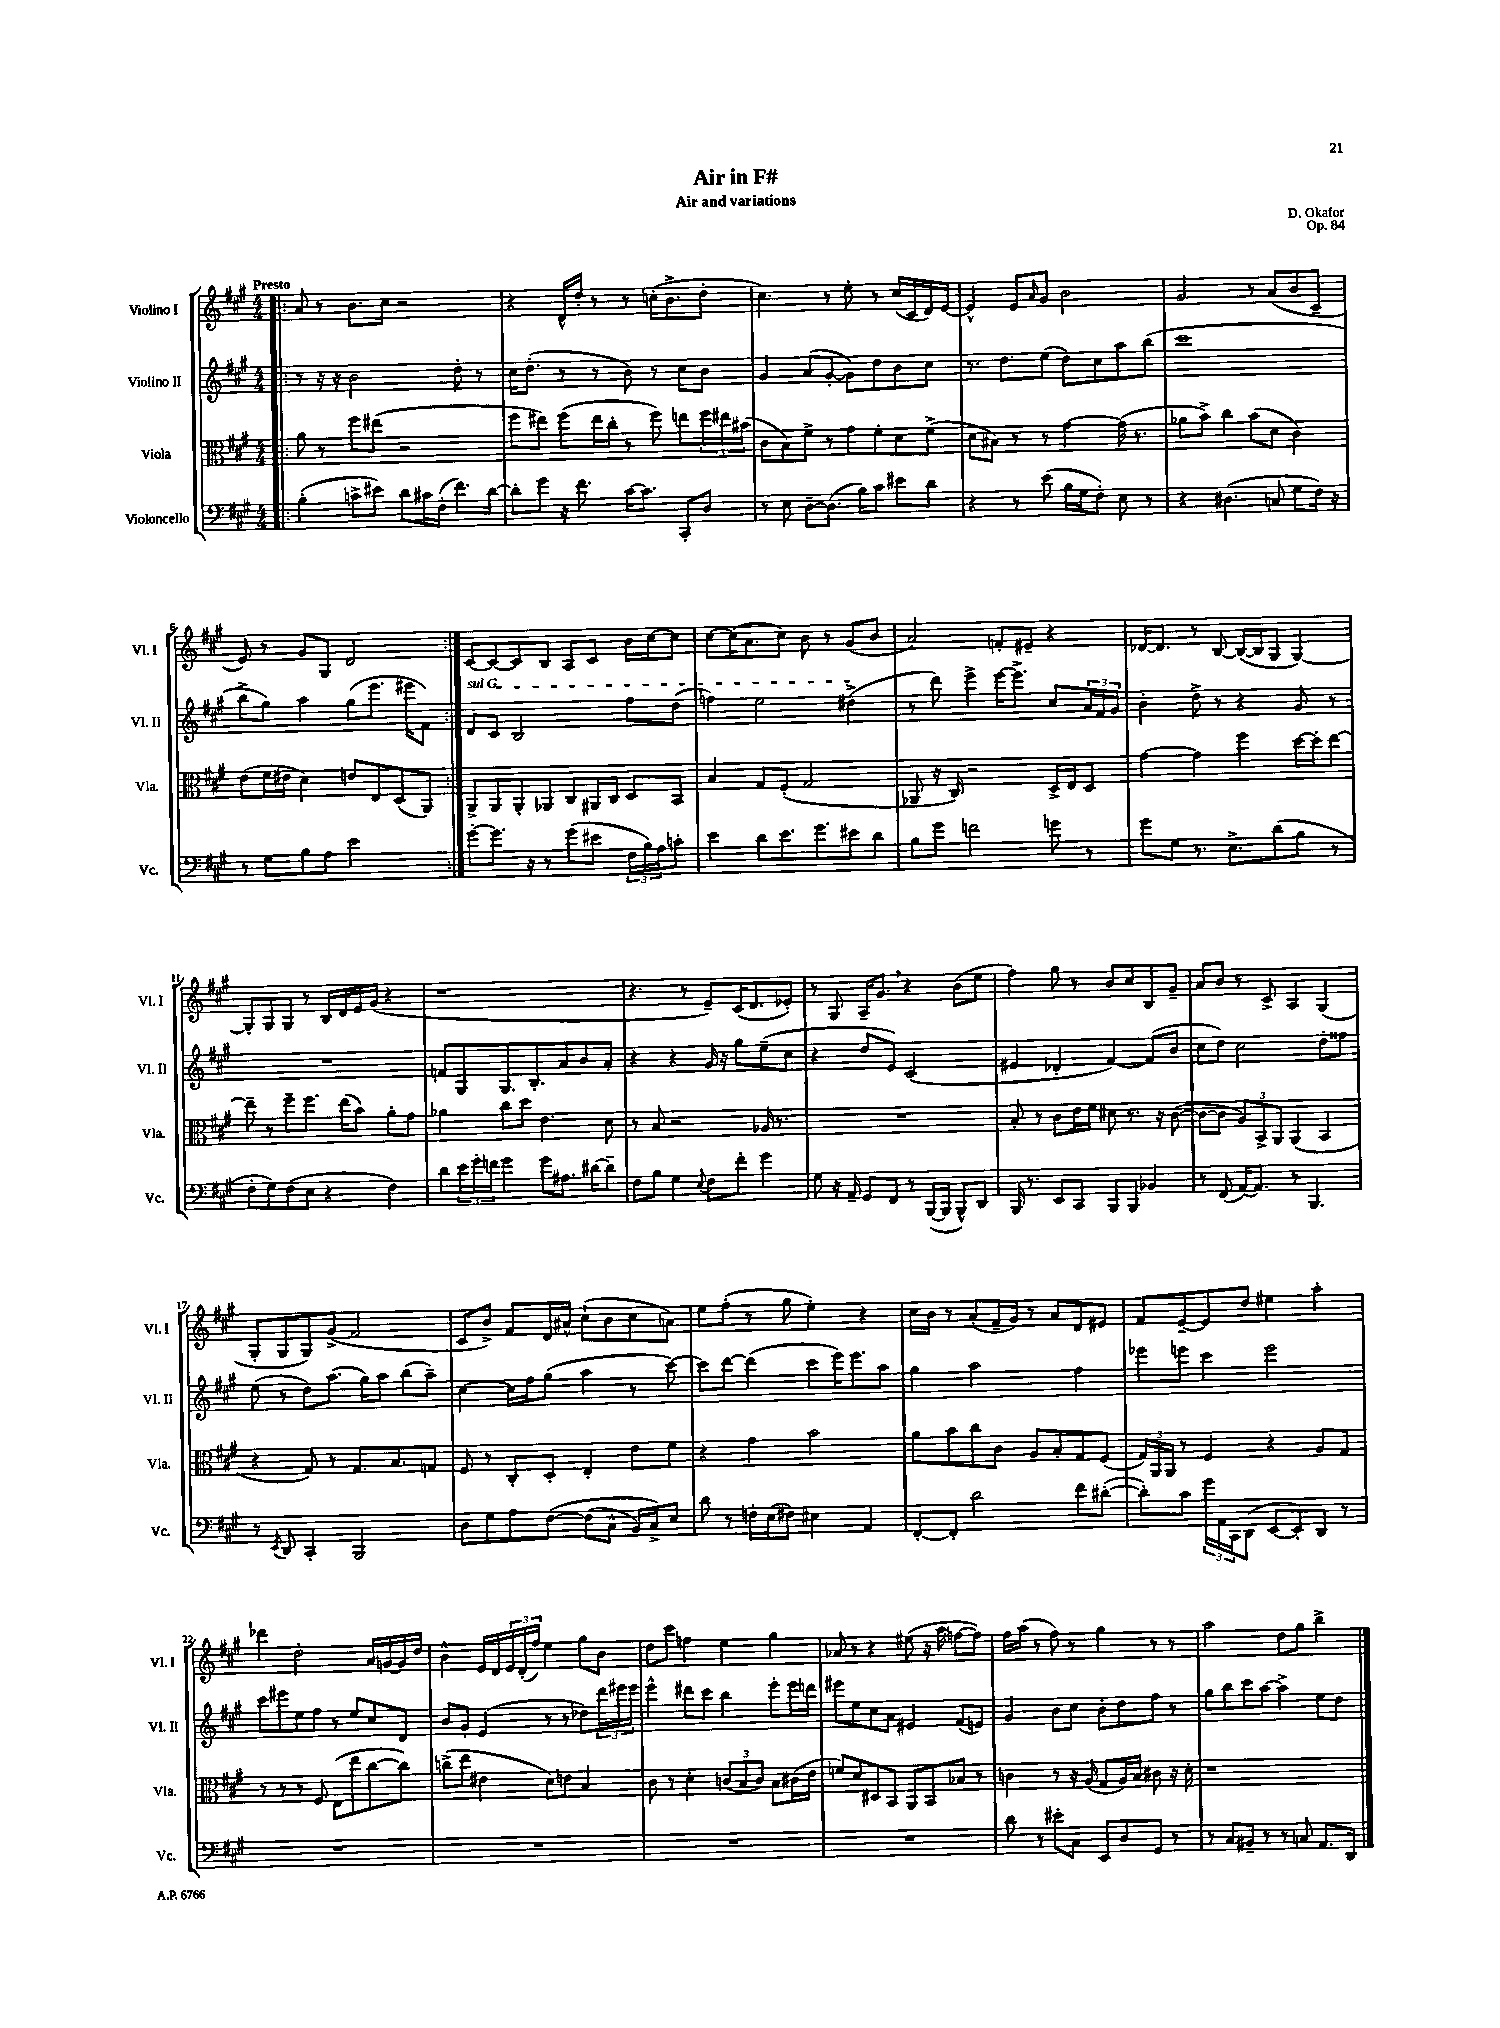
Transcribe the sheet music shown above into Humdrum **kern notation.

**kern	**kern	**kern	**kern
*part4	*part3	*part2	*part1
*staff4	*staff3	*staff2	*staff1
*I"Violoncello	*I"Viola	*I"Violino II	*I"Violino I
*I'Vc.	*I'Vla.	*I'Vl. II	*I'Vl. I
*clefF4	*clefC3	*clefG2	*clefG2
*k[f#c#g#]	*k[f#c#g#]	*k[f#c#g#]	*k[f#c#g#]
*M4/4	*M4/4	*M4/4	*M4/4
=1!|:	=1!|:	=1!|:	=1!|:
!	!	!	!LO:TX:a:B:t=Presto
(4B'\	8a\	8r	8a/
.	8r	16r	8r
.	.	16r	.
8cn^\L	8ff#\L	2b\	8.b\L
8e#X\J)	(8ee#X\J	.	.
.	.	.	16cc#\Jk
8d\L	2r	.	2r
16c#X\L	.	.	.
(16F#'\JJ	.	.	.
8.f#\L)	.	8dd'\	.
.	.	8r	.
[16d\Jk	.	.	.
=2	=2	=2	=2
8d'\L]	8ff#\L	16cc#\KL	4r
.	.	(8.dd'\J	.
8g#\J	8ee#X\J)	.	.
16r	(8ff#\L	8r	16d^^/LL
8.f#\	.	.	16dd'/JJ
.	16ee#\L	8r	8r
.	16cc#'\JJ	.	.
[16c#\KL	8r	8b\)	8r
8.c#\J]	.	.	.
.	8ff#\)	8r	(16ccn'\KL
.	.	.	8.b^\
8CC#'/L	8een\L	8cc#\L	.
8D/J	24ff#\L	8b\J	8dd'\J
.	24ee#X\	.	.
.	(24b#X\JJ	.	.
=3	=3	=3	=3
8r	8c#\L	4g#/	4.cc#\)
8E\	8B\)	.	.
[8D~\L	8f#^\J	(8a/L	.
(8.D\J]	8r	[8g#'/J	8r
.	8g#\L	8g#\L])	8ee'\
16B\KL)	.	.	.
8c#\J	8f#'\	8dd\	8r
8e#X\L	8d\	8b\	(16cc#/LL
.	.	.	16c#/
8d\J	(8f#^\J	8cc#\J	16d/)
.	.	.	[16e/JJ
=4	=4	=4	=4
4r	8d\L	8.r	4e^^/]
.	8B#X\J)	.	.
.	.	8.dd\L	.
8r	8r	.	8e/L
.	.	.	16qqa/
(8e\	8r	(8ee\J	8g#/J
16B\LL	[4g#\	8dd\L)	2b\
16G#\J	.	.	.
8F#'\J)	.	8cc#\	.
8E\	(16g#\]	8aa\	.
.	8.r	.	.
8r	.	(8bb\J	.
=5	=5	=5	=5
4r	8a-X\L	1ccc#	2g#/
.	8b^\J)	.	.
(4.D#X\	4cc#\	.	.
.	(8b\L	.	8r
8Cn/	8d\J	.	(8a/L
8G#\L	4c#\)	.	8b/
16F#\Jk)	.	.	8c#~/J
16r	.	.	.
!!LO:LB:g=z
=6	=6	=6	=6
8r	(8e\L	8bb^\L	8e/)
8G#\L	16f#\L	8gg#\J)	8r
.	16e#X\JJ	.	.
8B\	4d\)	4aa\	8g#/L
8A\J	.	.	8G#/J
2e\	8en/L	(8gg#\L	2d/
.	8E/	8.eee\J	.
.	(8D/	.	.
.	.	16eee#X\KL	.
.	8AA/J)	8f#\J)	.
=7:|!	=7:|!	=7:|!	=7:|!
!	!	!LO:TX:a:i:t=sul G	!
[8g#'\L	8AA^/L	8d/L	[8c#/L
8.g#\J]	8AA/	8c#/J	8c#/_
.	8AA'/	2B/	8c#/]
16r	.	.	.
8r	8AA-X/J	.	8B/J
(8g#\L	8C#/L	.	8A/L
8e#X\J	16AA#X/L	.	8c#/J
.	16C#/JJ	.	.
24F#\LL	8D/L	8ff#\L	16b\LL
24B\)	.	.	.
.	.	.	[16cc#\J
24A\J	.	.	.
8cn'\J	8BB/J	(8dd\J	8cc#\J]
=8	=8	=8	=8
4e\	4B/	4ffn\)	[8cc#\L
.	.	.	(16cc#\K]
.	.	.	8.a\
8d\L	8G#/L	2ee\	.
8.e\	(8F#'/J	.	8cc#\J)
.	2G#/	.	8b\
8.g#\	.	.	.
.	.	.	8r
8e#X\	.	(4dd#X^\	(8g#/L
8d\J	.	.	8b/J
=9	=9	=9	=9
8B\L	8AA-X/	8r	2a/)
8g#\J	16r	8ddd\)	.
.	16C#/)	.	.
2fn\	2r	4eee^\	.
.	.	[16eee\KL	8fn'/L
.	.	8.eee^\J]	.
.	.	.	8e#X~/J
8gn\	16D^/LL	8cc#/L	4r
.	16E/J	.	.
8r	8D/J	24a/L	.
.	.	24f#/	.
.	.	24g#/JJ	.
=10	=10	=10	=10
8g#\L	[4g#\	4b'\	[16d-X/KL
.	.	.	8.d-/J]
8G#\J	.	.	.
8.r	4g#\]	8dd^\	8r
.	.	8r	[8B/
8.E^\L	.	.	.
.	4ff#\	4r	(16B/LL_
.	.	.	16B/J]
(8d\	.	.	8G#/J
8B\J	[16dd\LL	8g#/	[4G#/)
.	16dd'\J]	.	.
8r	[8ee\J	8r	.
!!LO:LB:g=z
=11	=11	=11	=11
8F#'\L	8ee~\]	1r	8G#'/L]
8G#\)	8r	.	8G#/
(8F#\	8ff#~\L	.	8G#/J
8E\J	8.ff#\J	.	8r
4r	.	.	16B/LL
.	(16ee\KL	.	16d/
.	8b\J)	.	16e/
.	.	.	(16g#/JJ
4F#\)	8a'\L	.	4r
.	8g#\J	.	.
=12	=12	=12	=12
8d\L	4a-X\	8fn/L	1r
24e\L	.	8G#/	.
24g#'\	.	.	.
24fn\JJ	.	.	.
4g#\	8cc#\L	8.G#/	.
.	8dd\J	.	.
.	.	8.B'/	.
8g#\L	4.e\	.	.
8.A#X\J	.	8a/	.
.	.	8b/	.
[16d#X\KL	.	.	.
8d#~\J]	8d\	8a'/J	.
=13	=13	=13	=13
8F#\L	8r	4r	4.r
8B\J	8B/	.	.
4G#\	2r	4r	.
.	.	.	8r
8qqE/	.	.	.
8F#\L	.	16g#/	8e~/L)
.	.	16r	.
8f#'\J	.	8gg#\L	(16c#/K
.	.	.	8.d/
4g#\	16A-X/	(8ee~\	.
.	8.r	.	.
.	.	8cc#\J	8e-X'/J)
=14	=14	=14	=14
8G#\	1r	4r	8r
16r	.	.	8G#/
16AA~/	.	.	.
8GG#/L	.	8dd/L	16A~/KL
.	.	.	8.g#,/J
8FF#/J	.	8e/J)	.
8r	.	(2c#/	4r
([16BBB/LL	.	.	.
16BBB/JJ]	.	.	.
8BBB^^/L)	.	.	(8b\L
8DD/J	.	.	8ee\J
=15	=15	=15	=15
16BBB/	8B'/	4e#X/	4ff#\)
8.r	.	.	.
.	8r	.	.
8EE/L	8c#\L	4d-X'/	8gg#\
8CC#/J	16e\L	.	8r
.	16f#\JJ	.	.
8BBB/L	8d#X\	[4f#/)	8b/L
8BBB/J	8.r	.	8cc#/
4BB-X/	.	(8f#/L]	8B/
.	16r	.	.
.	([8c#\	8b/J	8g#~/J
=16	=16	=16	=16
8r	8c#\L_	8cc#\L	8a/L
(8FF#/	8c#\J]	8dd\J)	8b/J
[16AA/KL)	12A/L)	2cc#\	8r
8.AA/J]	.	.	.
.	12BB^/	.	.
.	.	.	8c#^/
.	12AA/J	.	.
8r	(4AA/	.	4A/
4.BBB/	.	.	.
.	4BB/	8dd'\L	(4G#/
.	.	8ff##X\J	.
!!LO:LB:g=z
=17	=17	=17	=17
8r	4r	(8ee\	8G#'/L
8qEE/	.	.	.
8DD/	.	8r	8G#/
4CC#'/	8G#/)	8dd\L)	8G#/)
.	8r	(8.aa\J	(8g#^/J
2BBB/	8.G#/L	.	2f#/
.	.	16gg#\KL)	.
.	.	8aa\J	.
.	8.B/	.	.
.	.	(8bb\L	.
.	8Gn/J	8aa~\J)	.
=18	=18	=18	=18
8D\L	8F#/	[4cc#\	8c#/L
8G#\	8r	.	8b^/J)
8A\	8C#'/L	16cc#\LL]	8f#/L
.	.	16ff#\J	.
([8F#\J	8D'/J	(8gg#\J	16d/L
.	.	.	16a#X^^/JJ
(8F#\L]	4E'/	4aa\	(8cc#`\L
8C#^^\J	.	.	8b\
16BB/LL)	8e\L	8r	8cc#\
16C#^/J)	.	.	.
8E/J	8f#\J	[8ccc#\)	8an\J)
=19	=19	=19	=19
8d\	4r	8ccc#\L]	8ee\L
8r	.	[8ddd\J	(8ff#'\J
16Fn'\LL	4g#\	(4ddd\]	8r
(16E\J	.	.	.
8F#X\J)	.	.	8gg#\
4E#X\	2b\	8ccc#\L	4ee'\)
.	.	16eee\K)	.
.	.	8.eee\	.
4AA/	.	.	4r
.	.	8aa\J	.
=20	=20	=20	=20
[8FF#'/L	8a\L	4gg#\	16cc#\LL
.	.	.	16b\JJ
8FF#'/J]	8b\	.	8r
2d\	8cc#\	2aa\	(8a'/L
.	8c#\J	.	16f#~/L
.	.	.	16g#/JJ)
.	8A/L	.	8r
.	8B'/	.	8a/L
8f#\L	8G#/	4ff#\	8d/
([8d#X'\J	(8F#/J	.	8e#X/J
=21	=21	=21	=21
8d#'\L])	24G#/LL)	8eee-X\L	8f#/L
.	24AA/	.	.
.	24AA/JJ	.	.
8c#\J	8r	8eeen\J	[8e~/
24g#\LL	4F#/	4ccc#\	8e/]
24AA\	.	.	.
24CC#\J	.	.	.
(8DD\J	.	.	8dd/J
[8EE/L	4r	2eee\	4ee#X\
8EE'/])	.	.	.
8DD/J	8A/L	.	4aa'\
8r	8G#/J	.	.
!!LO:LB:g=z
=22	=22	=22	=22
1r	8r	8ccc#\L	4ddd-X\
.	8r	8eee#X\	.
.	8r	8ee\	2dd'\
.	8F#/	8ff#\J	.
.	(8E\L	8r	.
.	8ee\	8ee/L	.
.	[8cc#\	8cc#/	16a/LL
.	.	.	[16gn/
.	8cc#\J])	8d/J	16g/]
.	.	.	16dd/JJ
=23	=23	=23	=23
1r	(8ccn^\L	8b/L	4b^^\
.	8ee\J	8g#'/J	.
.	4e#X\	(4e/	16e/LL
.	.	.	16d/
.	.	.	24e/
.	.	.	(24d'/
.	.	.	24ff#/JJ)
.	8d\L)	8r	4ee\
.	8en\J	8r	.
.	4B/	8dd-X\L)	8gg#\L
.	.	24ddd\L	8b\J
.	.	24eee#X\	.
.	.	24eee#\JJ	.
=24	=24	=24	=24
1r	8c#\	4eee^^\	8dd\L
.	8r	.	8ccc#\J
.	4d'\	8ddd#X\L	4ffn\
.	.	8ccc#\J	.
.	(12cn/L	4bb\	4ee\
.	12B/	.	.
.	12c/J)	.	.
.	8B\L	8eee'\L	4gg#\
.	(16c#X\L	16eee\L	.
.	16e\JJ	16dddn\JJ	.
=25	=25	=25	=25
1r	8fn/L)	8eee#X\L	8a-X/
.	8d/	8ee\	8r
.	8D#X/	8cc#\	4r
.	8BB/J	8a\J	.
.	8AA/L	4e#X/	(8ee#X\
.	8BB/	.	16r
.	.	.	16aa\
.	8B-X/J	(8f#/L	[8ffn\L
.	8r	8en/J)	8ff\J])
=26	=26	=26	=26
8d\	4cn\	4g#/	16ff#\LL
.	.	.	(16aa\JJ
8r	.	.	8r
8e#X'\L	8r	8b\L	8ff#\)
8C#\J	16r	8cc#\J	8r
.	(16A/	.	.
8EE/L	8G#/L	8b'\L	4gg#\
8D/	16A/L)	8dd\	.
.	16B/JJ	.	.
8GG#/J	8c#X\	8ff#\J	8r
8r	16r	8r	8r
.	16d'\	.	.
=27	=27	=27	=27
8r	1r	8gg#\L	2aa\
8C#/L	.	8bb\	.
8BB#X~/J	.	8ccc#\	.
8r	.	[8aa\J	.
8r	.	4aa^\]	8dd\L
8Cn/	.	.	8gg#\J
8.AA/L	.	8ee\L	4bb^\
.	.	8dd\J	.
16DD/Jk	.	.	.
==	==	==	==
*-	*-	*-	*-
